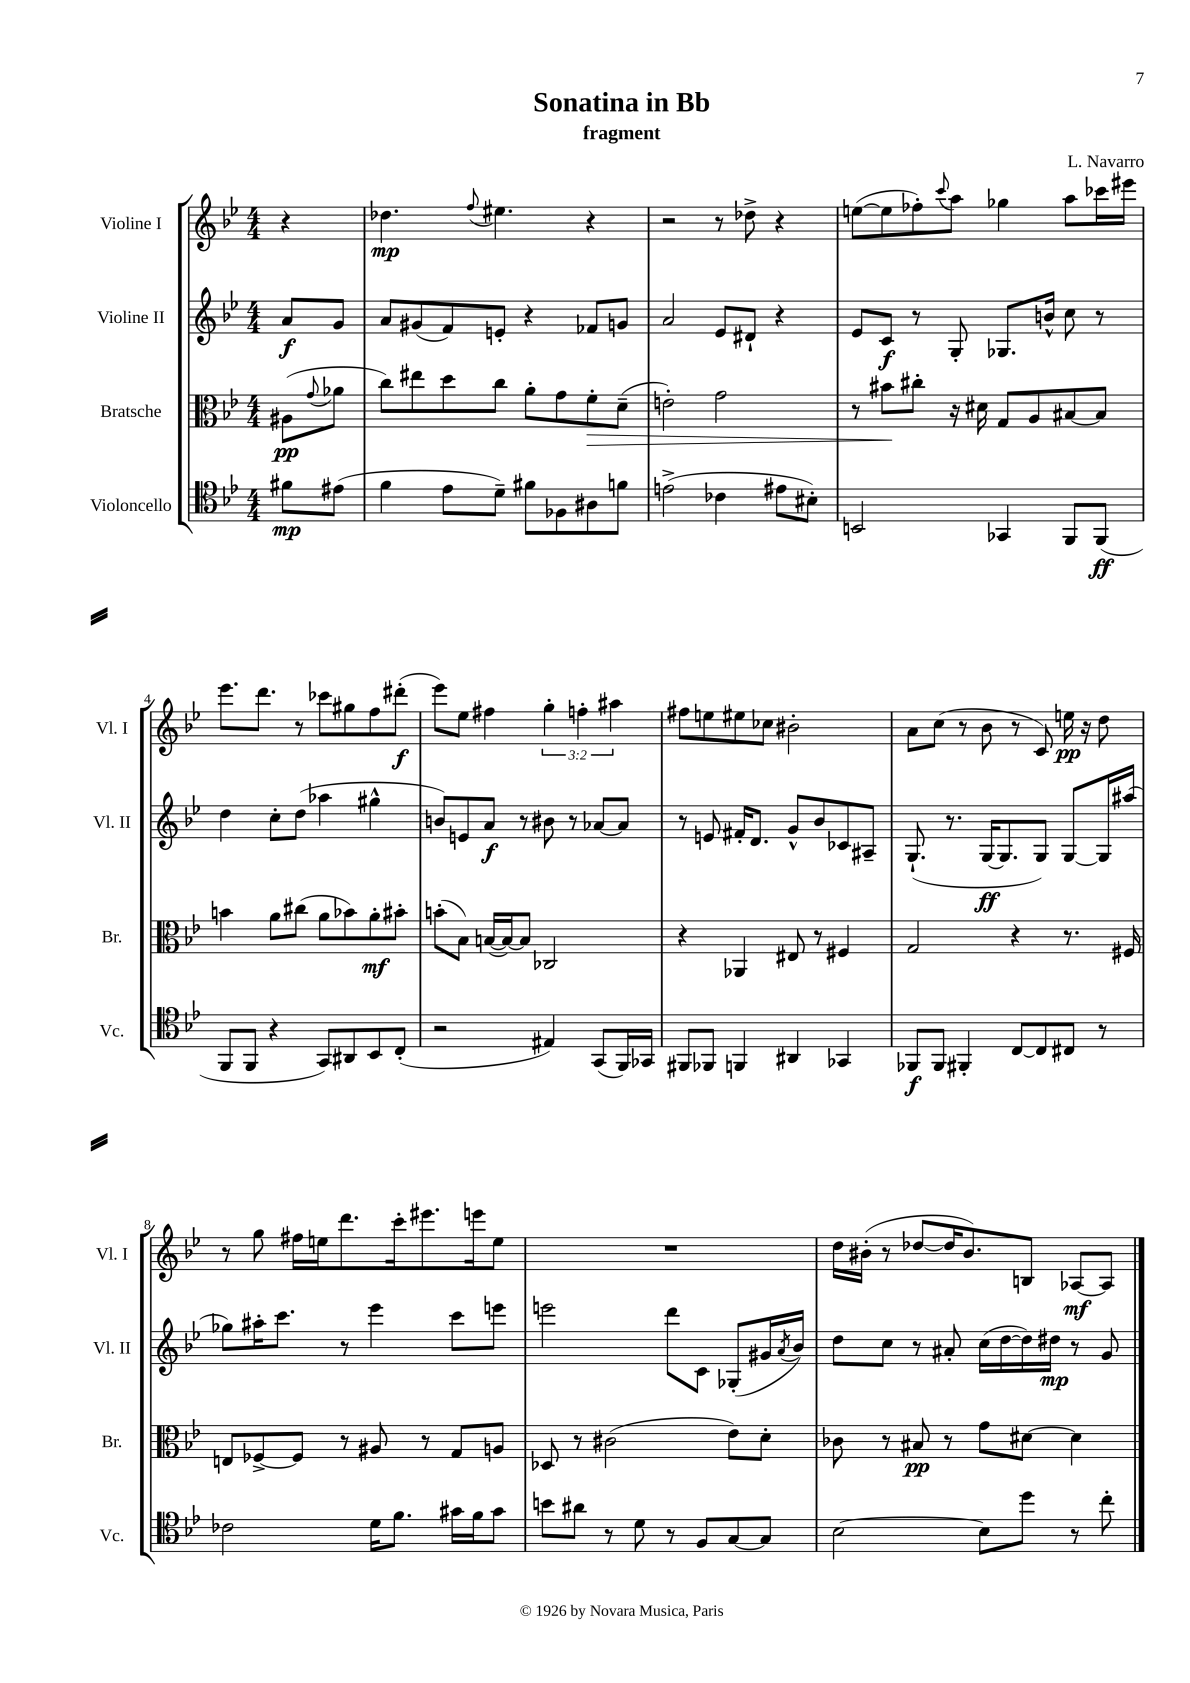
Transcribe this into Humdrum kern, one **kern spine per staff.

**kern	**kern	**kern	**kern
*staff4	*staff3	*staff2	*staff1
*clefC4	*clefC3	*clefG2	*clefG2
*k[b-e-]	*k[b-e-]	*k[b-e-]	*k[b-e-]
*M4/4	*M4/4	*M4/4	*M4/4
8f#	(8A#	8a	4r
.	8qqg	.	.
(8e#	8a-	8g	.
=	=	=	=
4f	8cc)	8a	4.dd-
.	8ee#	(8g#	.
8e-	8dd	8f)	.
.	.	.	8qqff
8d~)	8cc	8e'	4.ee#
8f#	8a'	4r	.
8F-	8g	.	.
8A#	8f'	8f-	4r
8f	(8d~	8g	.
=	=	=	=
(2e^	2e')	2a	2r
4c-	2g	8e-	8r
.	.	8d#`	8dd-^
8e#	.	4r	4r
8B#')	.	.	.
=	=	=	=
2BB	8r	8e-	([8ee
.	8b#	8c	8ee]
.	8cc#'	8r	8ff-')
.	.	.	8qqccc
.	16r	8G'	8aa
.	16d#	.	.
4GG-	8G	8.G-	4gg-
.	8A	.	.
.	.	16b^^	.
8FF	[8B#	8cc	8aa
(8FF	8B#]	8r	16ccc-
.	.	.	16eee#
=	=	=	=
8FF	4b	4dd	8.eee-
8FF	.	.	.
.	.	.	8.ddd
4r	8a	8cc'	.
.	(8cc#	(8dd	8r
8GG)	8a	4aa-	8ccc-
8AA#	8b-)	.	8gg#
8BB-	8a'	4gg#^^	8ff
(8C'	8b#'	.	(8ddd#'
=	=	=	=
2r	(8b'	8b)	8eee-)
.	8B-)	8e	8ee-
.	([16B	8a	4ff#
.	16B_)	.	.
.	8B]	8r	.
4E#)	2C-	8b#	6gg'
.	.	8r	.
.	.	.	6ff'
(8GG	.	[8a-	.
.	.	.	6aa#
16FF)	.	8a-]	.
16GG-	.	.	.
=	=	=	=
8FF#	4r	8r	8ff#
8FF-	.	8e	8ee
4FF	4AA-	16f#'	8ee#
.	.	8.d	.
.	.	.	8cc-
4AA#	8E#	8g^^	2b#'
.	8r	8b-	.
4GG-	4F#	8c-	.
.	.	8A#~	.
=	=	=	=
8FF-	2G	(8.G`	8a
8FF-	.	.	(8cc
.	.	8.r	.
4FF#'	.	.	8r
.	.	[16G	8b-
.	.	8.G]	.
[8C	4r	.	8r
8C]	.	8G)	8c)
8C#	8.r	[8G	16ee
.	.	.	16r
8r	.	16G]	8dd
.	16F#	(16aa#	.
=	=	=	=
2c-	8E	8gg-)	8r
.	[8F-^	16aa#'	8gg
.	.	8.ccc	.
.	8F-]	.	16ff#
.	.	.	16ee
.	8r	8r	8.ddd
16d	8A#	4eee-	.
8.f	.	.	16ccc'
.	8r	.	8.eee#
16g#	8G	8ccc	.
16f	.	.	16eee
8g#	8A	8eee	8ee
=	=	=	=
8b	8D-	2eee	1r
8a#	8r	.	.
8r	(2c#	.	.
8d	.	.	.
8r	.	8ddd	.
8F	.	8c	.
[8G	8e-)	(8G-'	.
8G]	8d'	16g#	.
.	.	8qa	.
.	.	16b-)	.
=	=	=	=
[2B-	8c-	8dd	16dd
.	.	.	(16b#'
.	8r	8cc	8r
.	8B#	8r	[8dd-
.	8r	8a#'	16dd-]
.	.	.	8.b#)
8B-]	8g	(16cc	.
.	.	[16dd	.
8dd	[8d#	16dd])	8B
.	.	16dd#	.
8r	4d#]	8r	[8A-
8cc'	.	8g	8A-]
==	==	==	==
*-	*-	*-	*-
